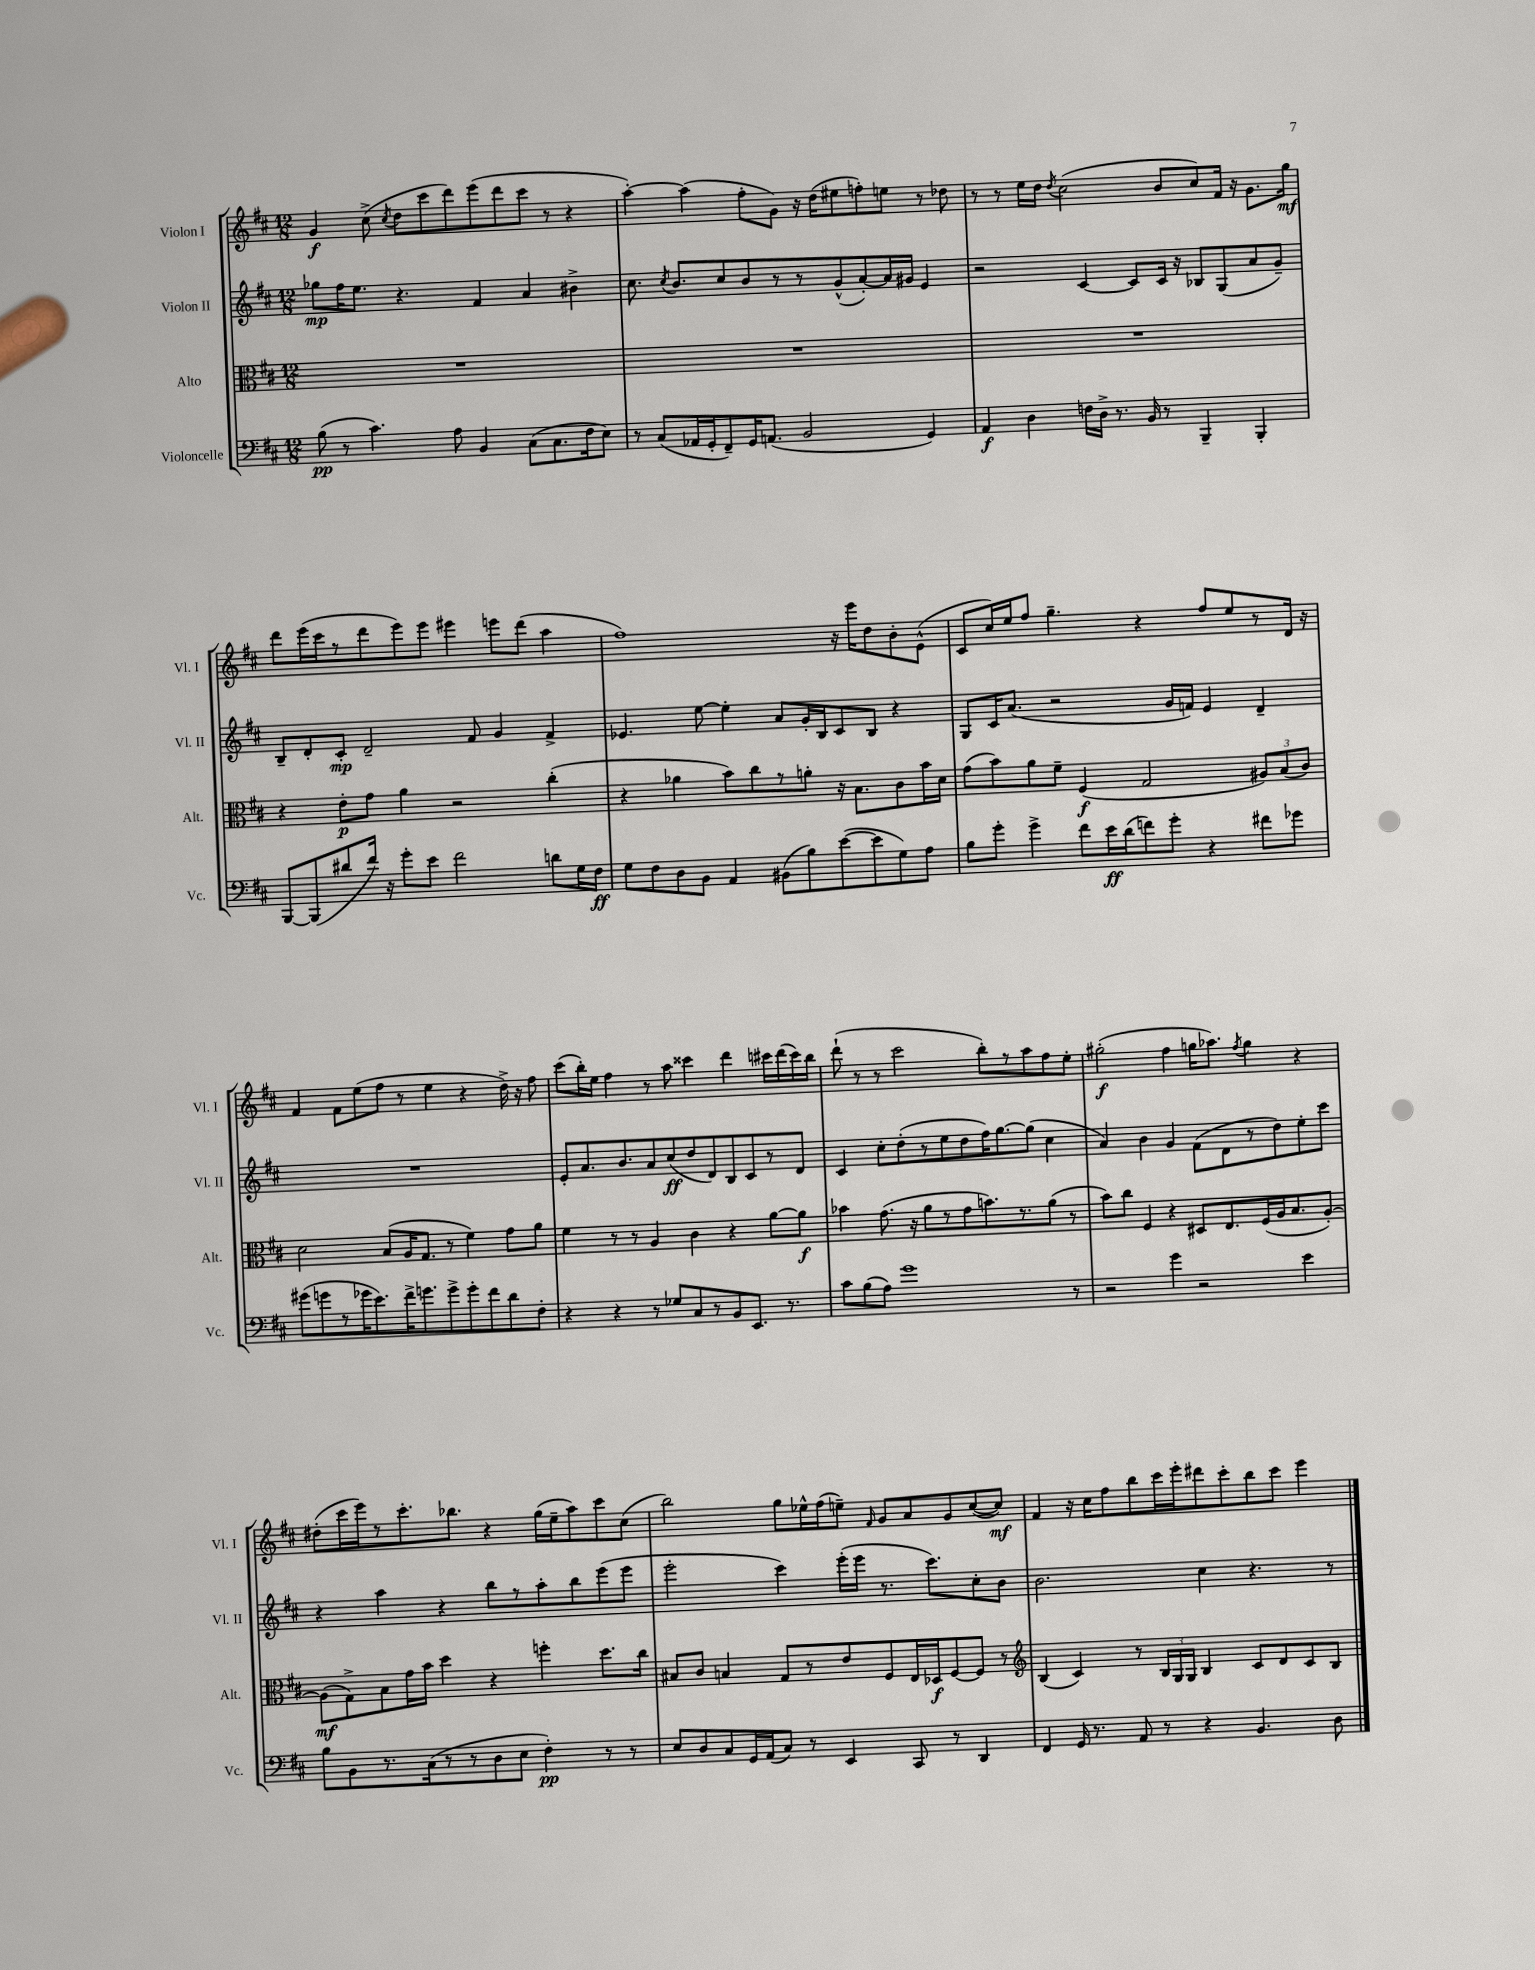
<<
\new StaffGroup <<
\new Staff = "s0" \with { instrumentName = "Violon I" shortInstrumentName = "Vl. I" } {
    \clef treble \key d \major \numericTimeSignature \time 12/8
    \autoBeamOff g'4\f cis''8->( \acciaccatura { cis''8 } d''8[ cis'''8 d'''8) e'''8( d'''8 cis'''8] r8 r4 |
    a''4~-.) a''4( fis''8[-. g'8]) r16 d''16[( eis''8 f''8-.) e''8] r8 des''8 |
    r8 r8 e''16[ d''16] \acciaccatura { d''8 } cis''2( b'8[ cis''8) fis'16] r16 g'8.[ g''16]\mf |
    d'''8[ e'''16( cis'''16 r8 d'''8 e'''8) e'''8] eis'''4 e'''8[ d'''8]( a''4 |
    fis''1) r16 e'''16[ d''8 b'8-. e'8]-^( |
    cis'8[ cis''16) e''16 fis''8] g''4.-- r4 fis''8[ e''8 r8 d'16] r16 |
    fis'4 fis'8[ e''8( fis''8] r8 e''4 r4 d''16->) r16 fis''8 |
    cis'''8[( b''16-.) e''16] fis''4 r8 a''8 cisis'''4 d'''4 cis'''16[ d'''16( cis'''16) b''16] |
    d'''8-!( r8 r8 cis'''2 b''8[-.) r8 a''8 fis''8 e''8]-. |
    gis''2-.\f( fis''4 g''16[ aes''8.]) \acciaccatura { fis''8 } g''4 r4 |
    dis''8[-.( cis'''16 e'''16) r8 cis'''8.-. bes''8.] r4 g''16[( e''16-- a''8) cis'''8 cis''8]( |
    b''2) g''8[ ees''16-^ fis''16( e''8]--) \grace { fis'16 } g'8[ a'8 g'8 cis''8~( cis''8]\mf) |
    fis'4 r16 cis''16[ fis''8 b''8 cis'''16 e'''16-. dis'''8 cis'''8-. b''8 cis'''8] e'''4 \bar "|." |
}
\new Staff = "s1" \with { instrumentName = "Violon II" shortInstrumentName = "Vl. II" } {
    \clef treble \key d \major \numericTimeSignature \time 12/8
    \autoBeamOff ges''8[\mp fis''16 e''8.] r4. fis'4 a'4 bis'4-> |
    cis''8. \acciaccatura { cis''8 } b'8.[ cis''8 b'8 r8 r8 g'8-^( a'8~-.) a'16 gis'16] e'4 |
    r2 cis'4~ cis'8[ cis'16] r16 bes8[ g8( a'8 g'8]--) |
    b8[-- d'8-. cis'8]-.\mp d'2-- fis'8 g'4 fis'4-> |
    ees'4. e''8~ e''4-. a'8[ g'16-. b16 cis'8 b8] r4 |
    g8[ cis'16 a'8.]( r2 g'16[ f'16]) e'4 d'4-- |
    R1. |
    e'8[-. a'8. b'8. a'8 cis''8\ff( d''8 d'8) b8 cis'8 r8 d'8] |
    cis'4 cis''8[-. d''8-.( r8 e''8 d''8 fis''16) g''8.~ g''8]( cis''4 |
    a'4) b'4 g'4 fis'8[( d'8 r8 d''8) e''8-. cis'''8] |
    r4 a''4 r4 b''8[ r8 a''8-. b''8 e'''8( e'''8] |
    e'''2-. cis'''4) e'''16[-.( e'''16] r8. cis'''8.[) cis''8-. b'8] |
    b'2. cis''4 r4. r8 \bar "|." |
}
\new Staff = "s2" \with { instrumentName = "Alto" shortInstrumentName = "Alt." } {
    \clef alto \key d \major \numericTimeSignature \time 12/8
    \autoBeamOff R1. |
    R1. |
    R1. |
    r4 e'8[-.\p g'8] a'4 r2 cis''4-.( |
    r4 aes'4 b'8[) cis''8 r8 a'8]-. r16 b8.[ cis'8 b'16 d'16] |
    g'8[( b'8) a'8 fis'8]-- fis4\f( g2 \tuplet 3/2 { ais8[) b8( cis'8]) } |
    d'2 b8[( a16 g8.] r8 fis'4) g'8[ a'8] |
    fis'4 r8 r8 a4 cis'4 r4 a'8[~ a'8]\f |
    bes'4 g'8.( r16 a'8[ r8 g'8 b'8.) r8. a'8]( r8 |
    b'8[) cis''8] fis4 r4 dis8[ e8. fis16( a16 b8. a8]~-.) |
    a8[\mf( g8->) b8 g'16 b'16] d''4 r4 f''4-. d''8.[ cis''16] |
    bis8[ cis'8] b4 g8[ r8 e'8 fis8 e16 des16\f fis8~ fis8] r8 |
    \clef treble b4( cis'4) r8 \tuplet 3/2 { b16[ g16 g16] } b4 cis'8[ d'8 cis'8 b8] \bar "|." |
}
\new Staff = "s3" \with { instrumentName = "Violoncelle" shortInstrumentName = "Vc." } {
    \clef bass \key d \major \numericTimeSignature \time 12/8
    \autoBeamOff b8\pp( r8 cis'4.) a8 b,4 cis8[( cis8. fis16 e8]) |
    r8 cis8[( aes,16 g,16-. fis,8--) g,16 a,8.]( b,2 g,4) |
    a,4\f d4 f16[ d16]-> r8. b,16 r8 b,,4-- b,,4-. |
    b,,8[~ b,,8( dis'8 fis'16]) r16 g'8[-. e'8] fis'2 d'8[ g16 fis16]\ff |
    g8[ fis8 d8 b,8] a,4 bis,8[( b8) e'8~( e'8 g8) a8] |
    b8[ g'8]-. g'4-> fis'8[ e'16\ff d'16( f'8) g'8]-. r4 fis'8[ ges'8] |
    gis'8[( g'8 r8 ges'16 e'8.) fis'16-> g'8. g'8-> g'8-. fis'8 d'8 fis8]-. |
    r4 r4 r8 ges8[ cis8 r8 b,8 e,8.] r8. |
    cis'8[ b8( a8]) g'1 r8 |
    r2 g'4 r2 e'4 |
    b8[ b,8 r8. cis16( r8 r8 d8 e8] fis4-.\pp) r8 r8 |
    e8[ d8 cis8 g,16 a,16( cis8]) r8 e,4 cis,8 r8 d,4 |
    fis,4 g,16 r8. a,8 r8 r4 b,4. d8 \bar "|." |
}
>>
>>
\layout { \context { \Score \remove "Bar_number_engraver" } }
